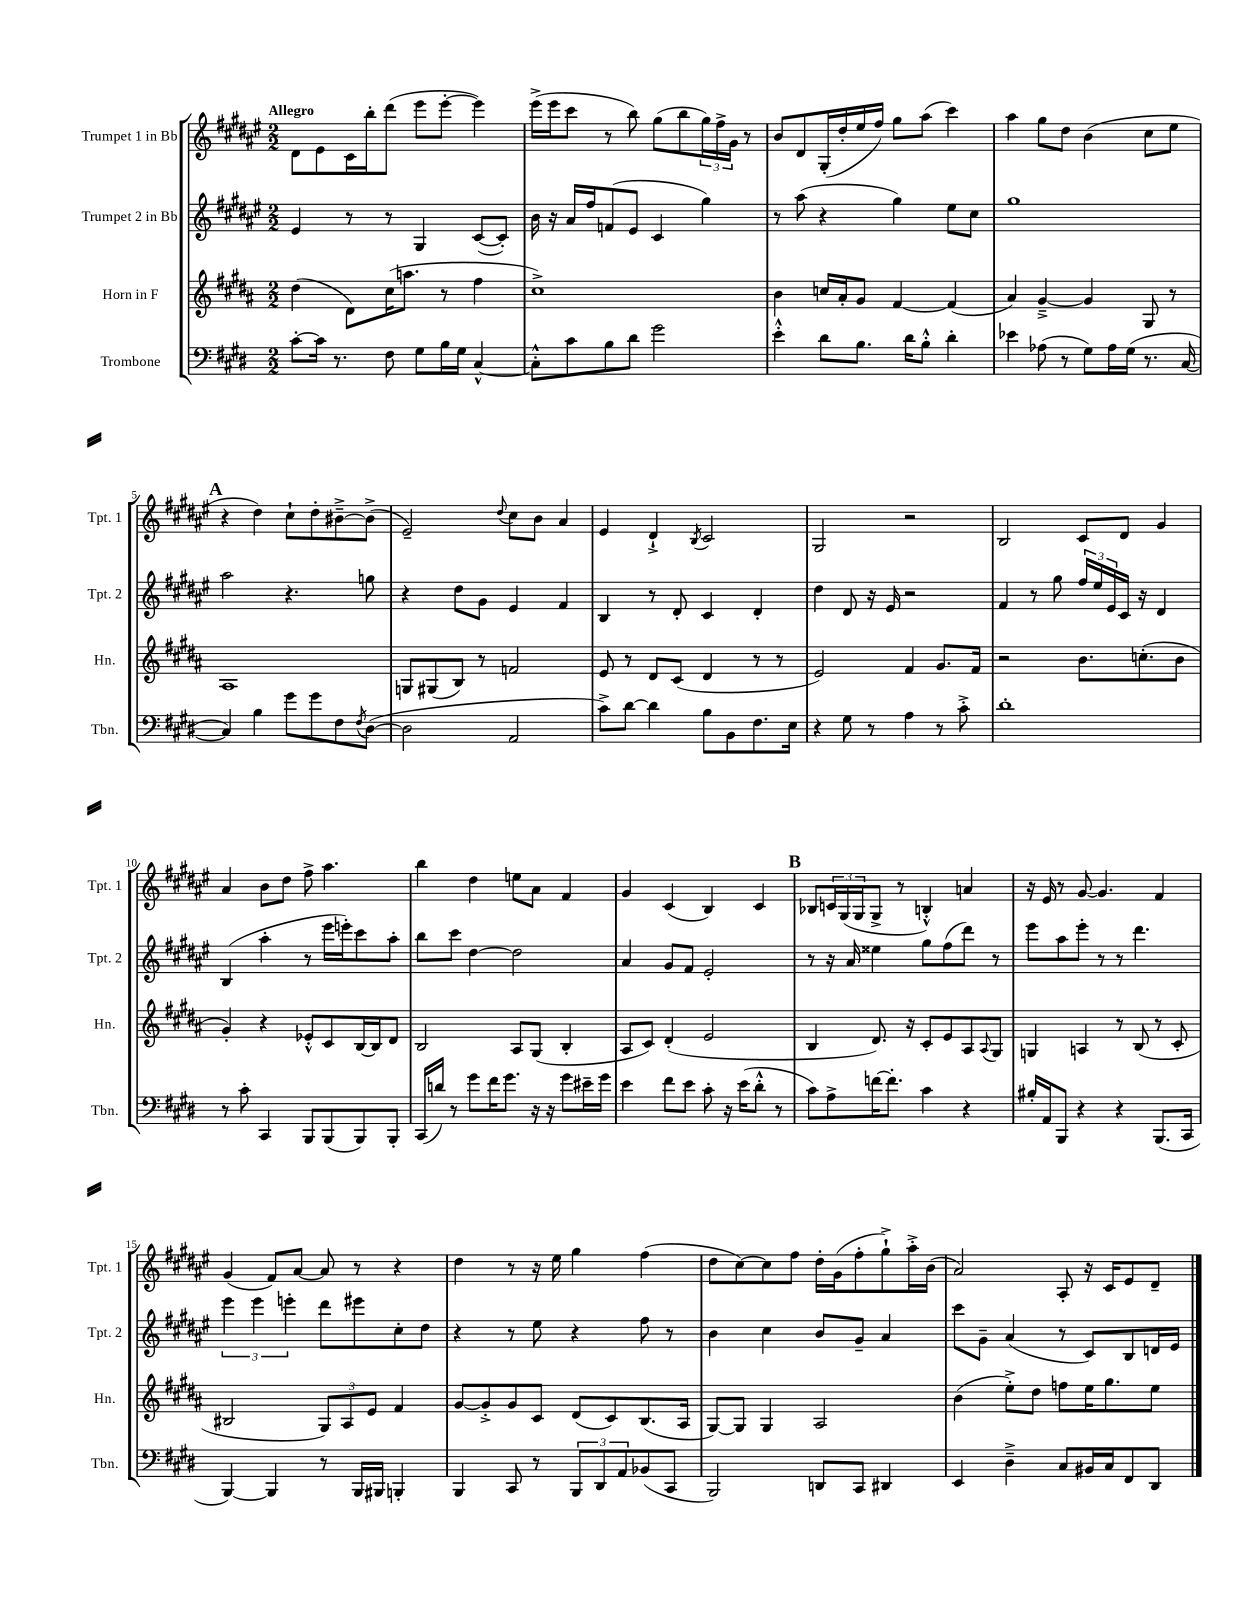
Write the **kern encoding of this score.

**kern	**kern	**kern	**kern
*staff4	*staff3	*staff2	*staff1
*clefF4	*clefG2	*clefG2	*clefG2
*k[f#c#g#d#]	*k[f#c#g#d#a#]	*k[f#c#g#d#a#e#]	*k[f#c#g#d#a#e#]
*M2/2	*M2/2	*M2/2	*M2/2
[8c#'\L	(4dd#\	4e#/	8d#\L
16c#\]Jk	.	.	8e#\
8.r	.	.	.
.	8d#\L)	8r	16c#\L
.	.	.	16bb'\J
8F#\	(16cc#\K	8r	(8ddd#\J
.	8.aa\J	.	.
8G#\L	.	4G#/	8eee#\L
16B\L	8r	.	[8eee#'\J
16G#\JJ	.	.	.
[4C#^^/	4ff#\	([8c#/L	4eee#\])
.	.	8c#'/]J)	.
=	=	=	=
8C#'^^\]L	1cc#^)	16b\	(16eee#^\LL
.	.	16r	16eee#\J
8c#\	.	16a#/LL	8ccc#\J
.	.	16ff#/J	.
8B\	.	(8f/	8r
8d#\J	.	8e#/J	8bb\)
2g#\	.	4c#/	(8gg#\L
.	.	.	8bb\
.	.	4gg#\)	24gg#\L)
.	.	.	24ff#^\
.	.	.	24g#\JJ
.	.	.	8r
=	=	=	=
4e'^^\	4b\	8r	8b/L
.	.	(8aa#\	8d#/
8d#\L	16cc/LL	4r	(16G#'/L
.	16a#'/J	.	16dd#'/
8.B\J	8g#/J	.	16ee#/
.	.	.	16ff#/JJ)
.	[4f#/	4gg#\)	8gg#\L
16d#\LK	.	.	.
8B'^^\J	.	.	(8aa#\J
4d#'\	(4f#/]	8ee#\L	4ccc#\)
.	.	8cc#\J	.
=	=	=	=
4e-\	4a#/)	1gg#	4aa#\
(8A-\	[4g#~^/	.	8gg#\L
8r	.	.	8dd#\J
8G#\L)	4g#/]	.	(4b\
16A-\L	.	.	.
(16G#\JJ	.	.	.
8.r	8G#/	.	8cc#\L
.	8r	.	8ee#\J
[16C#/	.	.	.
=	=	=	=
4C#/])	1A#	2aa#\	4r
4B\	.	.	4dd#\)
8g#\L	.	4.r	8cc#`\L
8g#\	.	.	8dd#'\
8F#\	.	.	[8b#~^\
8qF#/	.	.	.
([8D#\J	.	8gg\	(8b#^\]J
=	=	=	=
2D#\]	8G/L	4r	2e#~/)
.	(8G#/	.	.
.	8B/J)	8dd#\L	.
.	8r	8g#\J	.
.	.	.	8qqdd#/
2AA/	2f/	4e#/	8cc#\L
.	.	.	8b\J
.	.	4f#/	4a#/
=	=	=	=
8c#^\L)	8e/	4B/	4e#/
[8d#\J	8r	.	.
4d#\]	8d#/L	8r	4d#`^/
.	(8c#/J	8d#'/	.
.	.	.	8qB/
8B\L	4d#/	4c#/	2c#/
8BB\	.	.	.
8.F#\	8r	4d#'/	.
.	8r	.	.
16E\Jk	.	.	.
=	=	=	=
4r	2e/)	4dd#\	2G#/
8G#\	.	8d#/	.
8r	.	16r	.
.	.	16e#/	.
4A\	4f#/	2r	2r
8r	8.g#/L	.	.
8c#'^\	.	.	.
.	16f#/Jk	.	.
=	=	=	=
1d#'	2r	4f#/	2B/
.	.	8r	.
.	.	8gg#\	.
.	8.b\L	24ff#/LL	8c#/L
.	.	24ee#/	.
.	.	24e#/	.
.	.	16c#/JJ	8d#/J
.	(8.cc'\	16r	.
.	.	4d#/	4g#/
.	8b\J	.	.
=	=	=	=
8r	4g#'/)	(4B/	4a#/
8c#'\	.	.	.
4CC#/	4r	4aa#'\	8b\L
.	.	.	8dd#\J
8BBB/L	8e-'^^/L	8r	8ff#^\
(8BBB/	8c#/	16eee#\LL	4.aa#\
.	.	16eee'\J)	.
8BBB/)	[16B/L	8ccc#\	.
.	16B/]J	.	.
8BBB'/J	8d#/J	8aa#'\J	.
=	=	=	=
(16CC#/LL	2B/	8bb\L	4bb\
16d/JJ)	.	.	.
8r	.	8ccc#\J	.
8g#\L	.	[4dd#\	4dd#\
16f#\K	.	.	.
8.g#\J	.	.	.
.	8A#/L	2dd#\]	8ee\L
16r	(8G#/J	.	8a#\J
16r	.	.	.
8g#\L	4B'/	.	4f#/
16e#~\L	.	.	.
16g#\JJ	.	.	.
=	=	=	=
4e\	8A#/L	4a#/	4g#/
.	8c#/J)	.	.
8f#\L	(4d#'/	8g#/L	(4c#/
8e\J	.	8f#/J	.
8c#'\	2e/	2e#'/	4B/)
16r	.	.	.
(16e\LK	.	.	.
8d#'^^\J	.	.	4c#/
8r	.	.	.
=	=	=	=
8c#\L)	4B/	8r	8B-/L
8A^\	.	16r	24c/L
.	.	.	(24G#/
.	.	16a#/	.
.	.	.	24G#/J
[16f\K	8.d#/)	4ee##\	8G#^/J
8.f'\]J	.	.	.
.	.	.	8r
.	16r	.	.
4c#\	8c#'/L	8gg#\L	4B'^^/)
.	8e/	(8ff#\	.
4r	8A#/	8ddd#\J)	4a/
.	8qqA#/	.	.
.	8G#/J	8r	.
=	=	=	=
16B#'/LL	4G/	8eee#\L	16r
16AA/J	.	.	16e#/
8BBB/J	.	8aa#\	8r
4r	4A/	8eee#'\J	[8g#/
.	.	8r	4.g#/]
4r	8r	8r	.
.	(8B/	4.ddd#\	.
(8.BBB/L	8r	.	4f#/
.	8c#'/	.	.
16CC#/Jk	.	.	.
=	=	=	=
[4BBB/)	2B#/	6eee#\	(4g#/
.	.	6eee#\	.
4BBB/]	.	.	8f#/L)
.	.	6eee'\	.
.	.	.	[8a#/J
8r	12G#/L)	8ddd#\L	8a#/]
.	12A#/	.	.
16BBB/LL	.	8eee#\	8r
.	12e/J	.	.
16BBB#/JJ	.	.	.
4BBB'/	4f#/	8cc#'\	4r
.	.	8dd#\J	.
=	=	=	=
4BBB/	[8g#/L	4r	4dd#\
.	8g#'^/]	.	.
8CC#/	8g#/	8r	8r
8r	8c#/J	8ee#\	16r
.	.	.	16ee#\
12BBB/L	(8d#/L	4r	4gg#\
12DD#/	.	.	.
.	8c#/)	.	.
12AA/	.	.	.
(8BB-/	(8.B/	8ff#\	(4ff#\
8CC#/J	.	8r	.
.	16A#/Jk	.	.
=	=	=	=
2BBB/)	[8G#/L)	4b\	8dd#\L
.	8G#/]J	.	[8cc#\)
.	4G#/	4cc#\	8cc#\]
.	.	.	8ff#\J
8DD/L	2A#/	8b/L	16dd#'\LL
.	.	.	(16g#\J
8CC#/J	.	8g#~/J	8ff#'\
4DD#/	.	4a#/	8gg#`^\)
.	.	.	16aa#'^\L
.	.	.	(16b\JJ
=	=	=	=
4EE/	(4b\	8ccc#\L	2a#/)
.	.	8g#~\J	.
4D#~^\	8ee'^\L)	(4a#/	.
.	8dd#\J	.	.
8C#/L	8ff\L	8r	8A#'/
16BB#/L	16ee\K	8c#/L)	16r
16C#/J	8.gg#\	.	16c#/LK
8FF#/	.	8B/	8e#/
8DD#/J	8ee\J	16d/L	8d#~/J
.	.	16e#/JJ	.
==	==	==	==
*-	*-	*-	*-
